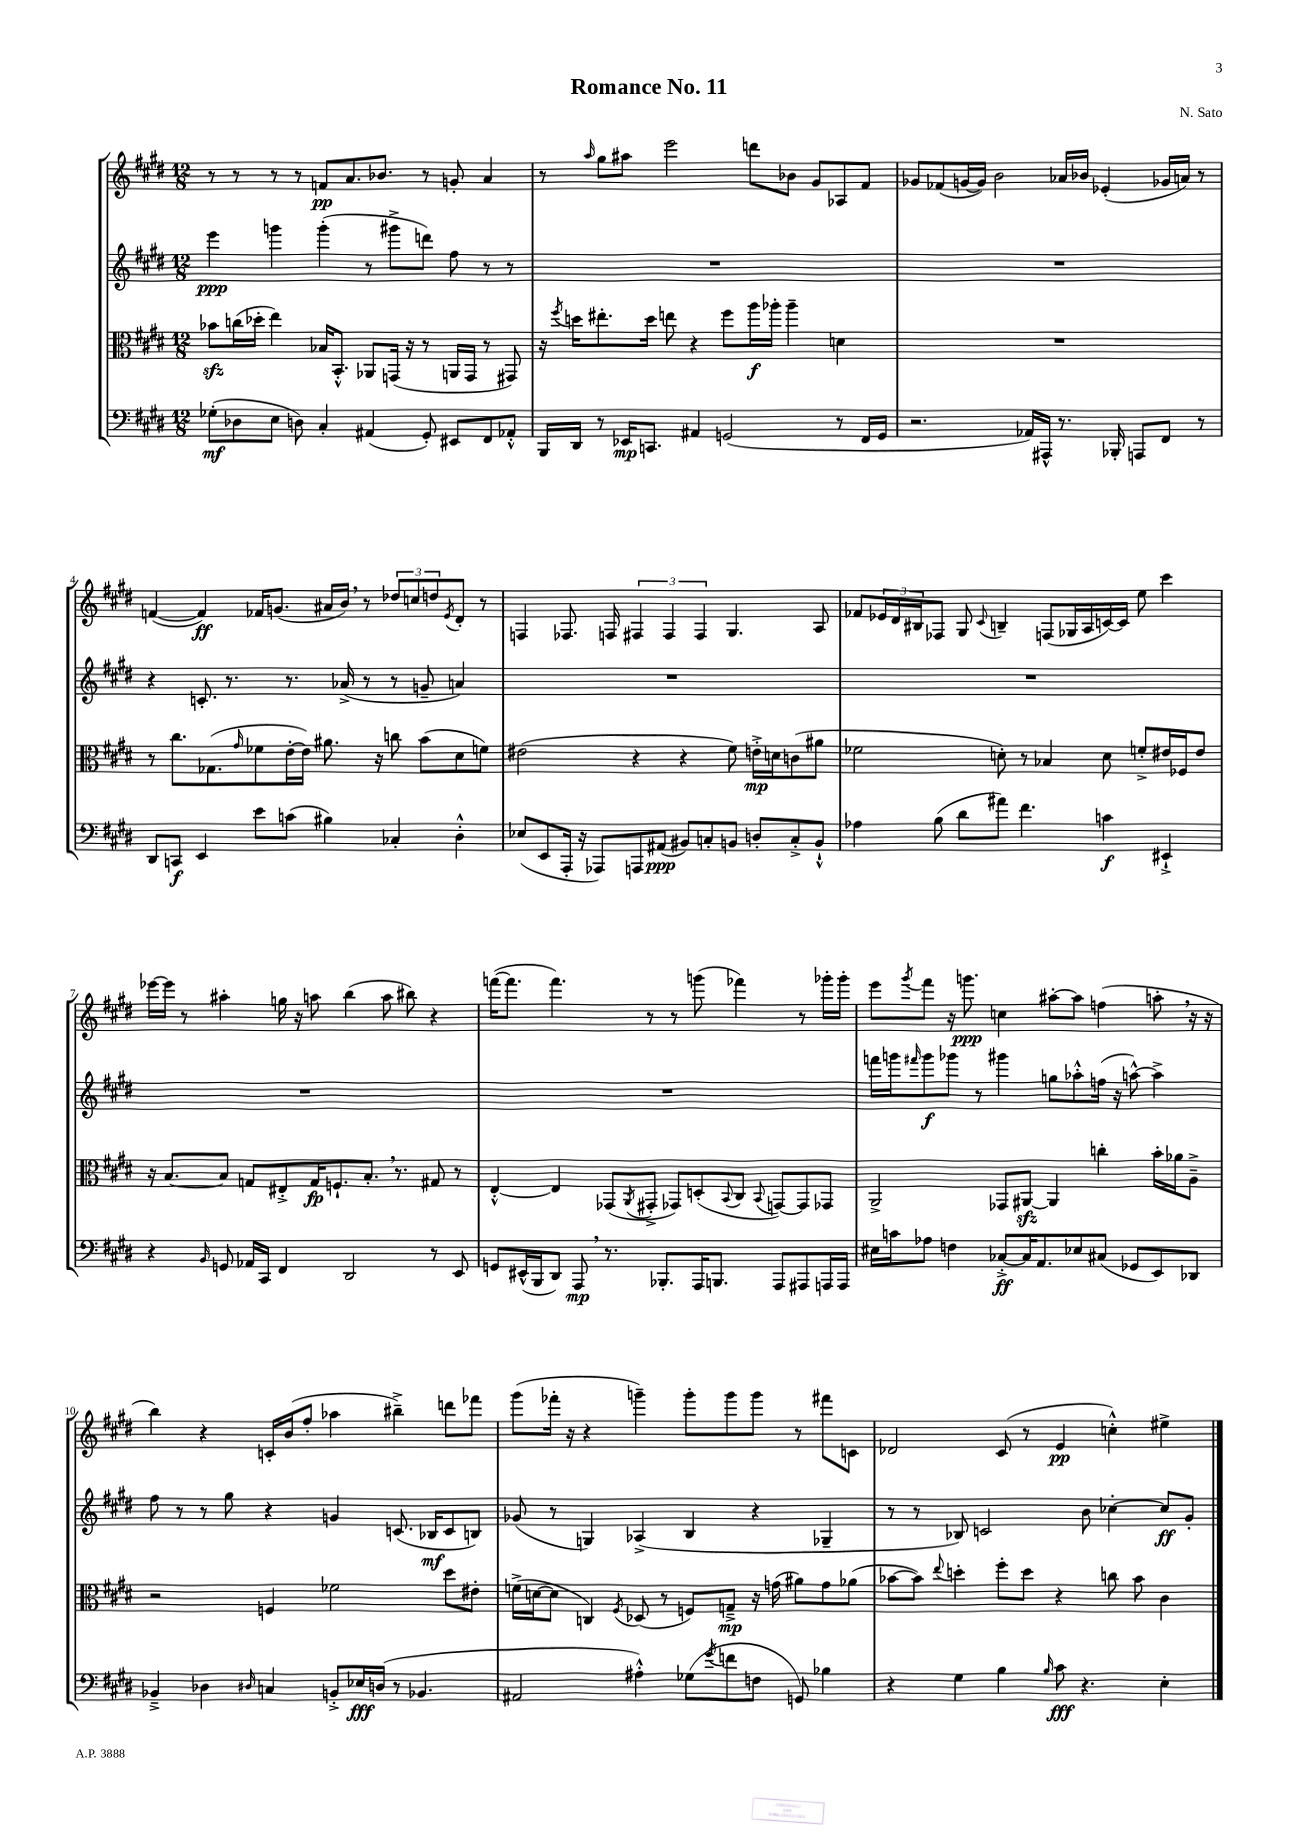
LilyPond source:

\header { title = "Romance No. 11" composer = "N. Sato" }
<<
\new StaffGroup <<
\new Staff = "s0" {
    \clef treble \key e \major \numericTimeSignature \time 12/8
    r8 r8 r8 r8 f'8\pp a'8. bes'8. r8 g'8-. a'4 |
    r8 \grace { a''16 } gis''8 ais''8 e'''2 d'''8 bes'8 gis'8 aes8 fis'8 |
    ges'8 fes'8( g'16~ g'16) b'2 aes'16 bes'16 ees'4-.( ges'16 a'16) r8 |
    f'4~( f'4\ff) fes'16 g'8.( ais'16 b'16) \breathe r8 \tuplet 3/2 { des''8 c''8 d''8 } \acciaccatura { e'8 } dis'8-. r8 |
    f4 fes8. f16 \tuplet 3/2 { fis4 fis4 fis4 } gis4. a8 |
    fes'8 \tuplet 3/2 { ees'16 dis'16 bis16 } fes8 gis8 \appoggiatura { cis'8 } b4-- f8( ges16 a16 c'16~) c'16 e''8 cis'''4 |
    ees'''16~ ees'''16 r8 ais''4-. g''16 r16 a''8 b''4( a''8 bis''8) r4 |
    f'''16~( f'''8. f'''4.) r8 r8 g'''8( fes'''4) r8 ges'''16-. ges'''16-. |
    e'''8 \acciaccatura { gis'''8 } fis'''8 r16 g'''8.\ppp c''4 ais''8~-. ais''8 f''4( a''8-. \breathe r16 r16 |
    b''4) r4 c'16-. b'16( fis''8-. aes''4 bis''4--->) d'''8 fes'''8 |
    gis'''8( fes'''16-. r16 r4 g'''4--) g'''8-. g'''8 g'''8 r8 fis'''8 c'8 |
    des'2 cis'8( r8 e'4\pp c''4-.-^) eis''4-> \bar "|." |
}
\new Staff = "s1" {
    \clef treble \key e \major \numericTimeSignature \time 12/8
    e'''4\ppp g'''4 g'''4-.( r8 gis'''8-> d'''8) fis''8 r8 r8 |
    R1. |
    R1. |
    r4 c'8.-. r8. r8. aes'16->( r8 r8 g'8-- a'4) |
    R1. |
    R1. |
    R1. |
    R1. |
    f'''16 g'''16 \grace { fis'''16 } g'''8\f ges'''8 r8 gis'''4 g''8 aes''8-.-^ f''16( r16 a''8~-^) a''4-> |
    fis''8 r8 r8 gis''8 r4 g'4 c'8.( bes16\mf c'8 b8) |
    ges'8( r8 g4) aes4->( b4 r4 ges4-- |
    r8 r8 bes8) c'2 b'8 ces''4~-. ces''8\ff gis'8-. \bar "|." |
}
\new Staff = "s2" {
    \clef alto \key e \major \numericTimeSignature \time 12/8
    bes'8\sfz c''16( des''16-. e''4) bes16 b,8.-.-^ aes,8 g,16( r16 r8 a,16 g,16 r8 gis,8) |
    r16 \acciaccatura { fis''8 } d''16 eis''8.-. d''16 e''8 r4 fis''8 a''16\f aes''16-. aes''4-- d'4 |
    R1. |
    r8 cis''8. ges8.( \grace { gis'16 } fes'8 e'16~-. e'16) ais'8. r16 c''8 b'8( dis'8 f'8) |
    eis'2( r4 r4 fis'8) e'16-.->\mp d'16 c'8( ais'8 |
    fes'2 d'8-.) r8 bes4 d'8 f'8-.-> eis'16 fes16 eis'8 |
    r16 b8.~ b8 g8 eis8-.-> g16\fp f8.-! b8.-. \breathe r8. gis8 r8 |
    e4~-.-^ e4 ges,8( \acciaccatura { a,8 } gis,8-.-> ges,8) d8-.( \appoggiatura { b,8 } cis8 \appoggiatura { b,8 } g,8~) g,8 ges,8 |
    a,2-> ges,8 ais,8~\sfz ais,4 c''4-. b'16-. aes'16 a8---> |
    r2 f4 fes'2 dis''8 eis'8-. |
    f'16->( d'16~ d'8 c4) \acciaccatura { fis8 } des8( r8 f8) g8--->\mp r16 g'16( ais'8) g'8 aes'8( |
    bes'8~ bes'8) \appoggiatura { e''8 } d''4-. fis''8-. d''8 r4 c''8 bes'8 cis'4 \bar "|." |
}
\new Staff = "s3" {
    \clef bass \key e \major \numericTimeSignature \time 12/8
    ges8-.\mf( des8 e8 d8) cis4-. ais,4( gis,8-.) eis,8 fis,8 aes,8-.-^ |
    b,,16 dis,16 r8 ees,16\mp c,8. ais,4 g,2( r8 fis,16 g,16 |
    r2. aes,16) ais,,16-^ r8. bes,,16-. a,,8 fis,8 r8 |
    dis,8 c,8\f e,4 e'8 c'8( bis4) ces4-. dis4-.-^ |
    ees8( e,8 a,,16-. r16 aes,,8) a,,8 ais,8\ppp( bis,8) c8-. b,8 d8-. c8-.-> b,8-!-^ |
    aes4 b8( dis'8 ais'8) fis'4. c'4\f eis,4-!-> |
    r4 \grace { b,16 } g,8 aes,16 cis,16 fis,4 dis,2 r8 e,8 |
    g,8 eis,16-^( b,,16 dis,8) a,,8\mp \breathe r8. bes,,8.-. a,,16 b,,8. a,,8 ais,,8 a,,16 a,,16 |
    eis16 c'16 aes8 f4 ces8~-.->\ff ces16 a,8. ees8 cis8( ges,8 e,8) des,8 |
    bes,4---> des4 \grace { dis16 } c4 b,8-.-> ees16\fff d16( r8 bes,4. |
    ais,2 ais4-.-^) ges8( \acciaccatura { gis'8 } f'8 f8 g,8) bes4 |
    r4 gis4 b4 \grace { b16 } cis'8\fff r4. e4-. \bar "|." |
}
>>
>>
